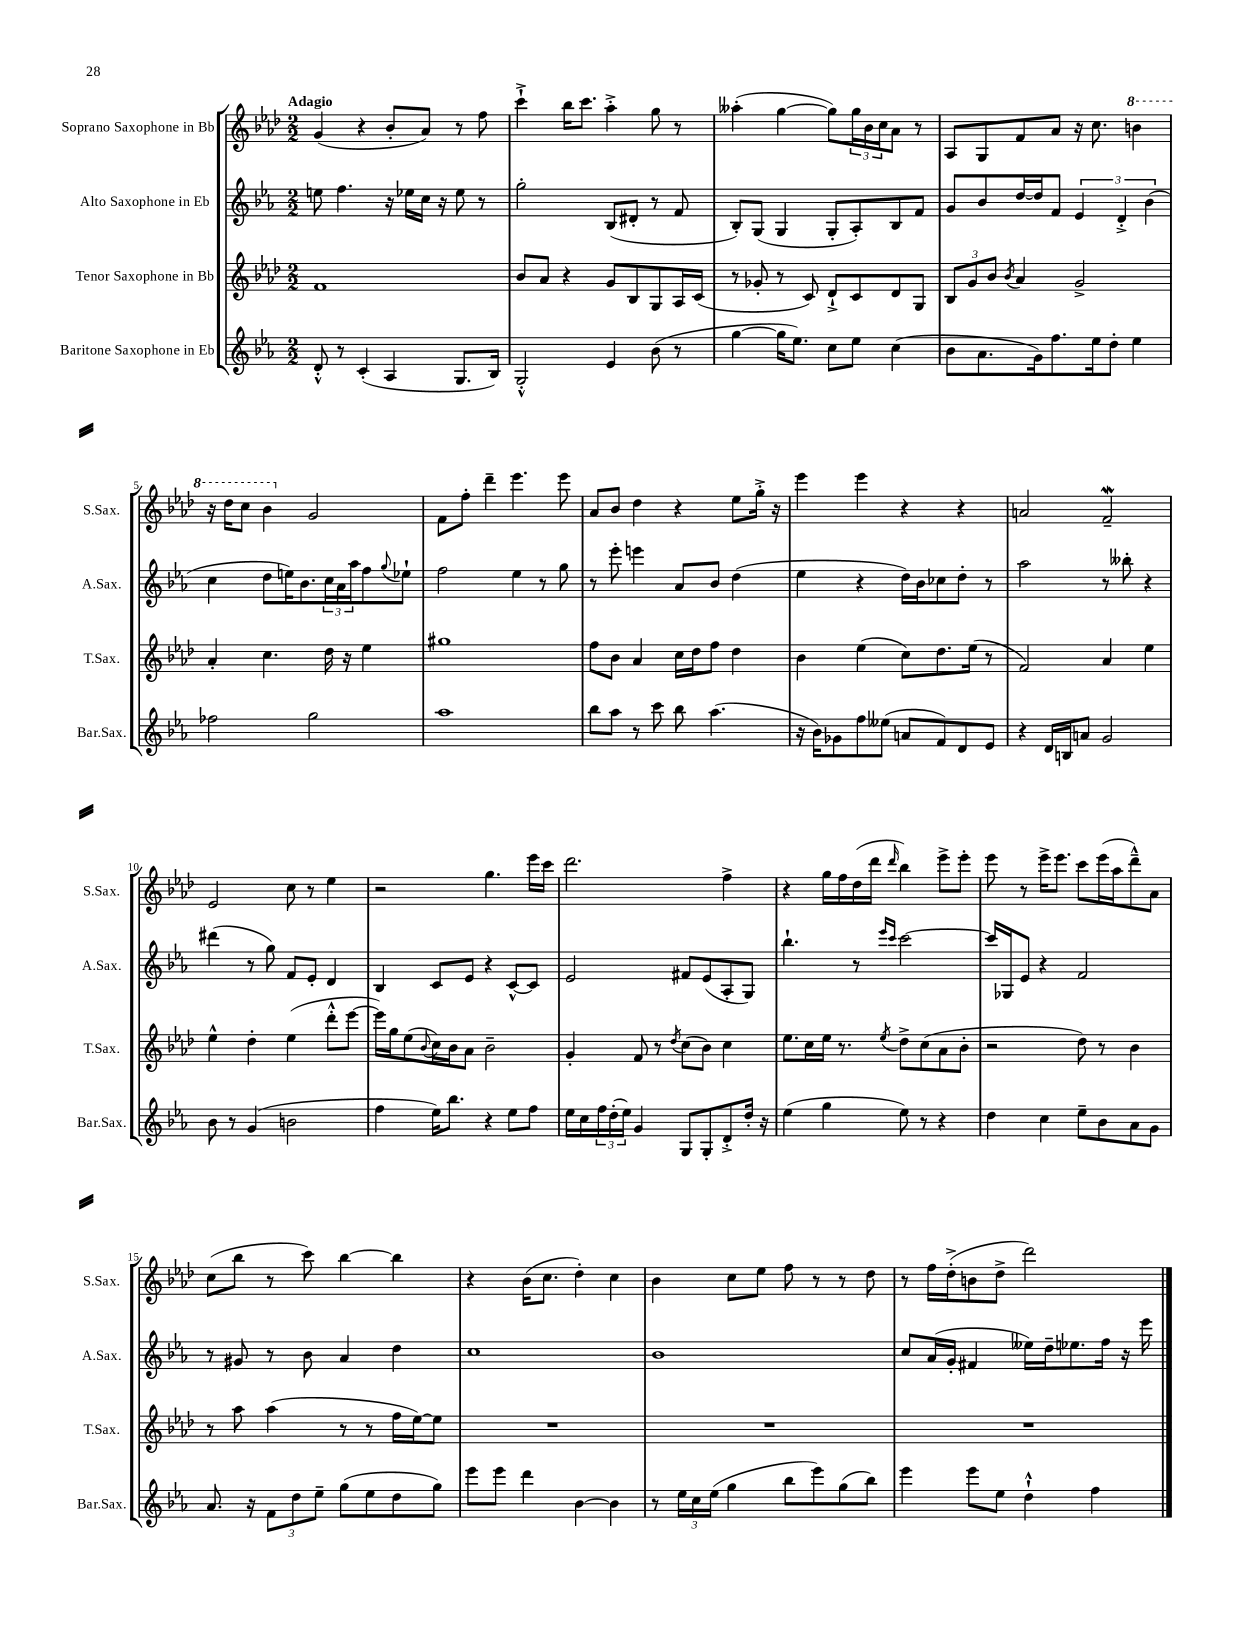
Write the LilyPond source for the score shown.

<<
\new StaffGroup <<
\new Staff = "s0" \with { instrumentName = "Soprano Saxophone in Bb" shortInstrumentName = "S.Sax." } {
    \clef treble \key aes \major \numericTimeSignature \time 2/2 \tempo "Adagio"
    g'4( r4 bes'8-. aes'8) r8 f''8 |
    c'''4-!-> bes''16 c'''8. aes''4-.-> g''8 r8 |
    aeses''4-.( g''4~ g''8) \tuplet 3/2 { g''16 bes'16 c''16 } aes'8 r8 |
    aes8 g8 f'8 aes'8 r16 c''8. \ottava #1 b''4 |
    r16 des'''16 c'''8 bes''4 \ottava #0 g'2 |
    f'8 f''8-. des'''4-- ees'''4. ees'''8 |
    aes'8 bes'8 des''4 r4 ees''8 g''16-.-> r16 |
    ees'''4 ees'''4 r4 r4 |
    a'2 f'2--\mordent |
    ees'2 c''8 r8 ees''4 |
    r2 g''4. ees'''16 c'''16 |
    des'''2. f''4-> |
    r4 g''16 f''16 des''16( des'''16 \grace { des'''16 } bes''4) ees'''8-> ees'''8-. |
    ees'''8 r8 ees'''16-> ees'''8. c'''8 ees'''16( aes''16 des'''8---^) aes'8 |
    c''8( bes''8 r8 c'''8) bes''4~ bes''4 |
    r4 bes'16( c''8. des''4-.) c''4 |
    bes'4 c''8 ees''8 f''8 r8 r8 des''8 |
    r8 f''16 des''16-.->( b'8 des''8-> des'''2) \bar "|." |
}
\new Staff = "s1" \with { instrumentName = "Alto Saxophone in Eb" shortInstrumentName = "A.Sax." } {
    \clef treble \key ees \major \numericTimeSignature \time 2/2
    e''8 f''4. r16 ees''16 c''16 r16 ees''8 r8 |
    g''2-. bes8( dis'8-. r8 f'8 |
    bes8-.) g8( g4 g8-. aes8-.) bes8 f'8 |
    g'8 bes'8 d''16~ d''16 f'8 \tuplet 3/2 { ees'4 d'4-.-> bes'4( } |
    c''4 d''8 e''16) bes'8. \tuplet 3/2 { c''16 aes'16 aes''16 } f''8 \appoggiatura { g''8 } ees''8-! |
    f''2 ees''4 r8 g''8 |
    r8 ees'''8-. e'''4 aes'8 bes'8 d''4( |
    ees''4 r4 d''16) bes'16 ces''8 d''8-. r8 |
    aes''2 r8 beses''8-. r4 |
    dis'''4( r8 g''8) f'8 ees'8-. d'4 |
    bes4 c'8 ees'8 r4 c'8~-^ c'8 |
    ees'2 fis'8 ees'8( aes8-. g8) |
    bes''4.-! r8 \grace { ees'''16 c'''16 } c'''2~ |
    c'''16 ges16 ees'8 r4 f'2 |
    r8 gis'8 r8 bes'8 aes'4 d''4 |
    c''1 |
    bes'1 |
    c''8 aes'16( g'16-. fis'4 eeses''16) d''16-- ees''8. f''16 r16 ees'''16 \bar "|." |
}
\new Staff = "s2" \with { instrumentName = "Tenor Saxophone in Bb" shortInstrumentName = "T.Sax." } {
    \clef treble \key aes \major \numericTimeSignature \time 2/2
    f'1 |
    bes'8 aes'8 r4 g'8 bes8 g8 aes16 c'16( |
    r8 ges'8-. r8 c'8) des'8-!-> c'8 des'8 g8 |
    \tuplet 3/2 { bes8 g'8 bes'8 } \acciaccatura { bes'8 } aes'4 g'2-> |
    aes'4-. c''4. des''16 r16 ees''4 |
    gis''1 |
    f''8 bes'8 aes'4 c''16 des''16 f''8 des''4 |
    bes'4 ees''4( c''8) des''8. ees''16( r8 |
    f'2) aes'4 ees''4 |
    ees''4-^ des''4-. ees''4( des'''8-.-^ ees'''8~ |
    ees'''16) g''16 ees''8( \appoggiatura { bes'8 } c''16) bes'16 aes'8 bes'2-- |
    g'4-. f'8 r8 \acciaccatura { des''8 } c''8( bes'8) c''4 |
    ees''8. c''16 ees''16 r8. \acciaccatura { ees''8 } des''8-> c''8( aes'8 bes'8-. |
    r2 des''8) r8 bes'4 |
    r8 aes''8 aes''4( r8 r8 f''16 ees''16~) ees''8 |
    R1 |
    R1 |
    R1 \bar "|." |
}
\new Staff = "s3" \with { instrumentName = "Baritone Saxophone in Eb" shortInstrumentName = "Bar.Sax." } {
    \clef treble \key ees \major \numericTimeSignature \time 2/2
    d'8-.-^ r8 c'4-.( aes4 g8. bes16) |
    g2-.-^ ees'4 bes'8( r8 |
    g''4~ g''16 ees''8.) c''8 ees''8 c''4( |
    bes'8 aes'8. g'16) f''8. ees''16 d''8-. ees''4 |
    fes''2 g''2 |
    aes''1 |
    bes''8 aes''8 r8 c'''8 bes''8 aes''4.( |
    r16 bes'16) ges'8 f''8 eeses''8( a'8 f'8) d'8 ees'8 |
    r4 d'16 b16 a'8 g'2 |
    bes'8 r8 g'4( b'2 |
    f''4 ees''16) bes''8. r4 ees''8 f''8 |
    ees''16 c''16 \tuplet 3/2 { f''16 d''16-.( ees''16) } g'4 g8 g8-. d'8-.-> d''16-. r16 |
    ees''4( g''4 ees''8) r8 r4 |
    d''4 c''4 ees''8-- bes'8 aes'8 g'8 |
    aes'8. r16 \tuplet 3/2 { f'8 d''8 ees''8-- } g''8( ees''8 d''8 g''8) |
    ees'''8 ees'''8 d'''4 bes'4~ bes'4 |
    r8 \tuplet 3/2 { ees''16 c''16 ees''16( } g''4 bes''8 ees'''8) g''8( bes''8) |
    ees'''4 ees'''8 ees''8 d''4-!-^ f''4 \bar "|." |
}
>>
>>
